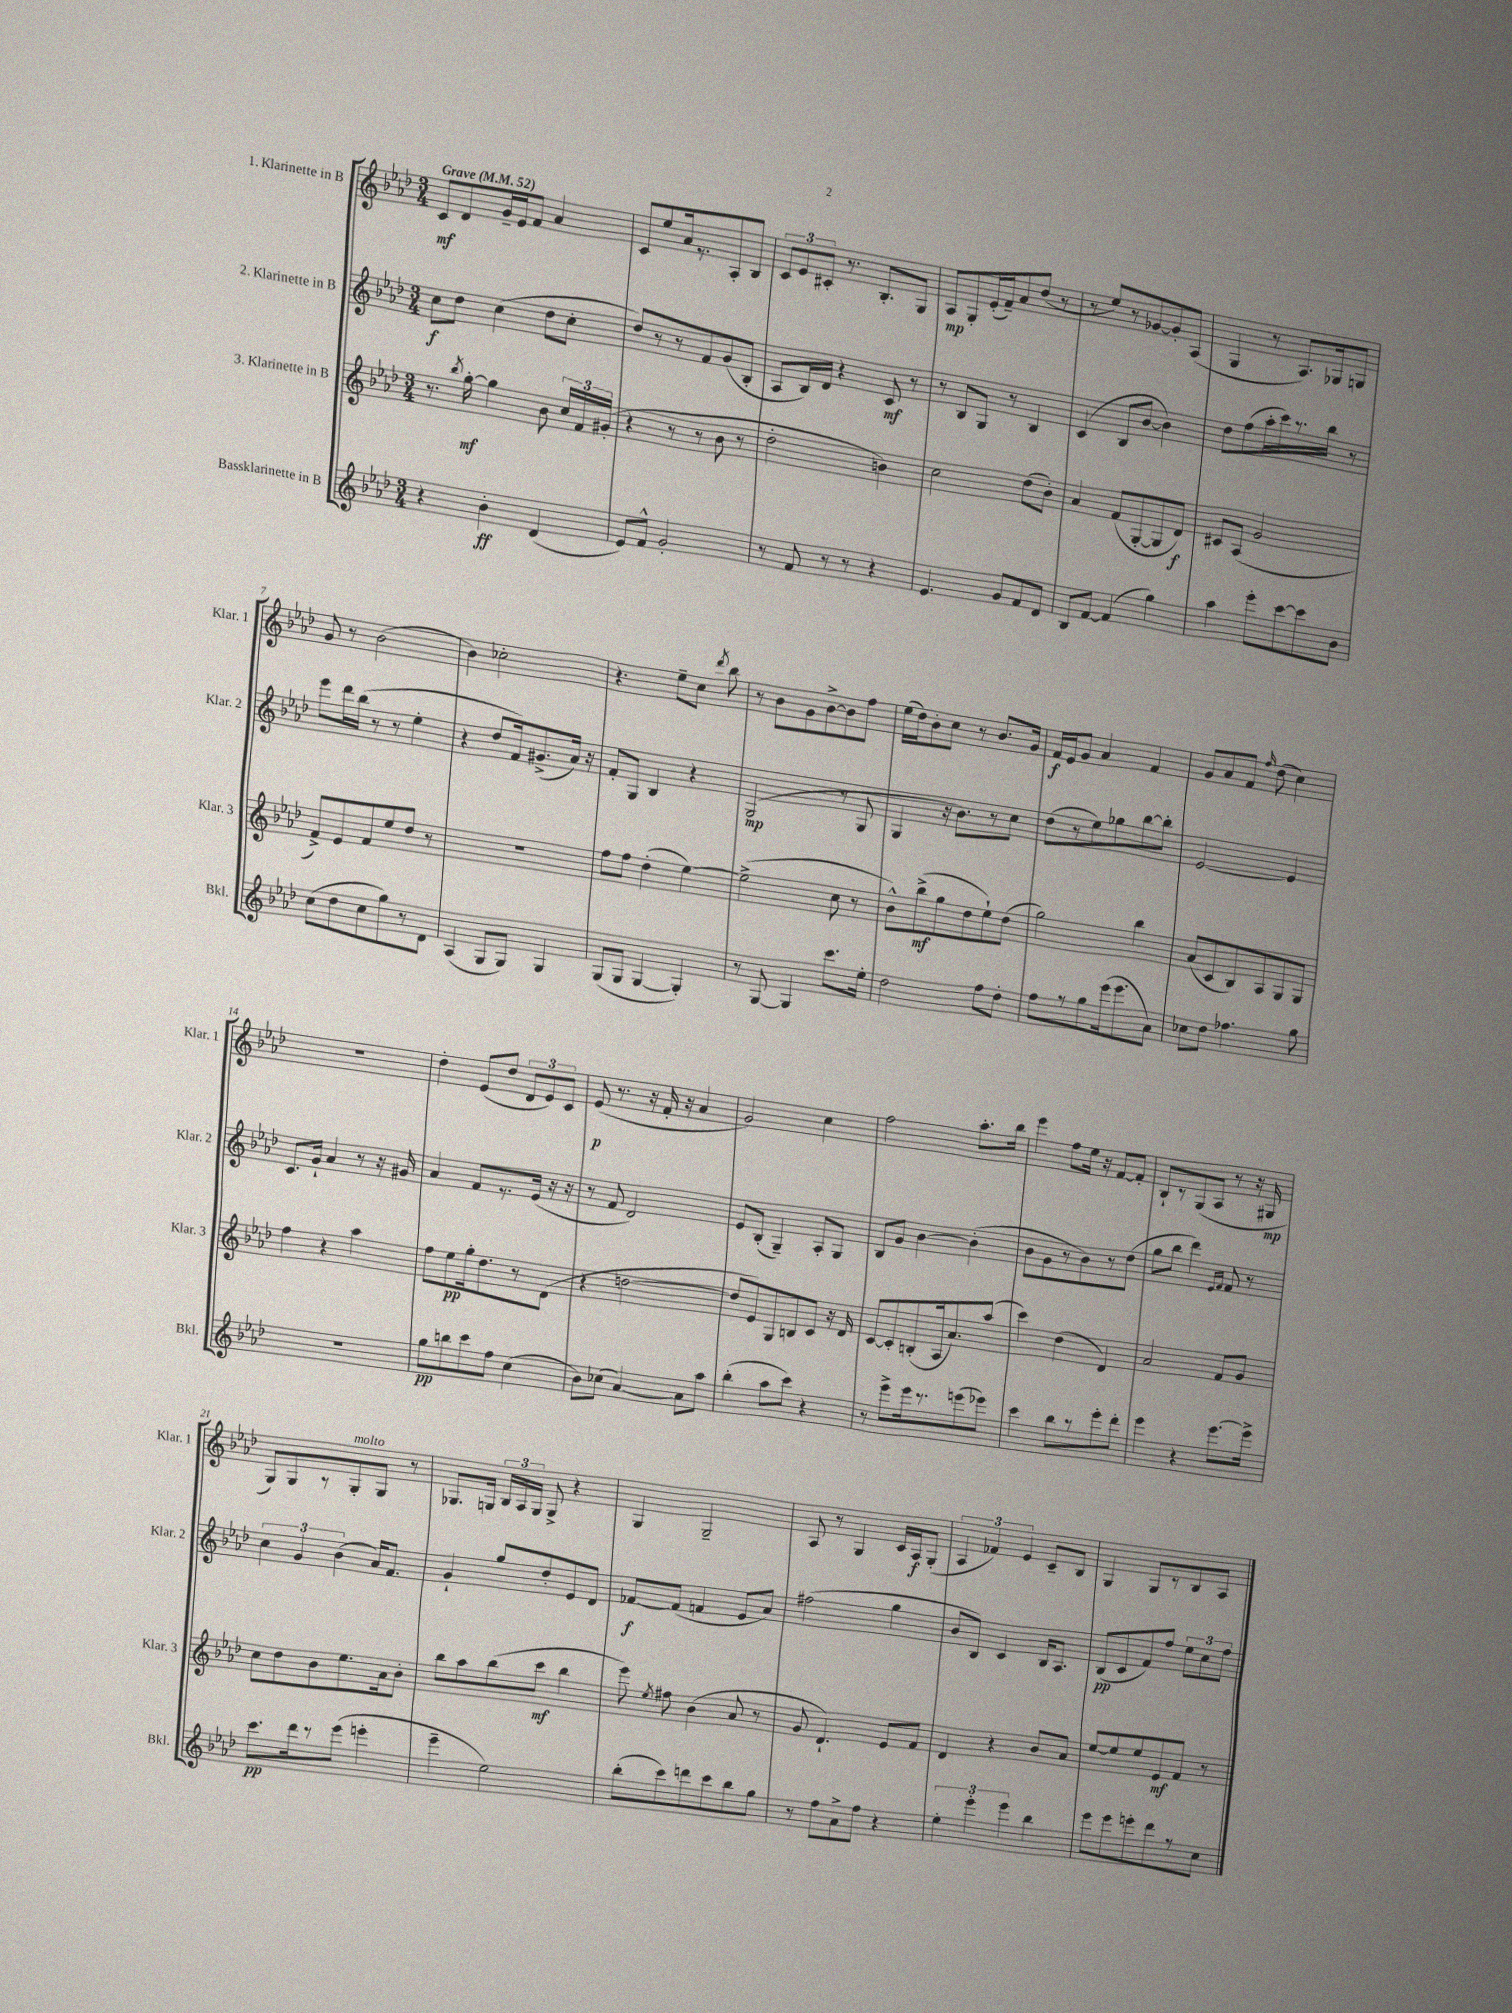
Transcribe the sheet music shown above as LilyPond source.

<<
\new StaffGroup <<
\new Staff = "s0" \with { instrumentName = "1. Klarinette in B" shortInstrumentName = "Klar. 1" } {
    \clef treble \key aes \major \numericTimeSignature \time 3/4 \tempo "Grave" 4 = 52
    \autoBeamOff c'8[\mf des'8 g'16-- ees'16 f'8] aes'4 |
    c'8[ ees''8 aes'16 r8. aes8-. bes8] |
    \tuplet 3/2 { c'8[ ees'8 cis'8]-. } r8. bes8.[-. g8] |
    aes8[\mp g8-. ees'16-.( f'16--) aes'8 des''8]( r8 |
    r8 ees''8[) r8 ges'8~ ges'8-. aes8]( |
    g4 r8 aes8.[) ges16 g8] |
    g'8 r8 bes'2( |
    bes'4) ces''2-. |
    r4. ees''8[-- c''8] \acciaccatura { des'''8 } bes''8 |
    r8 bes'8[ g'8 bes'8~-> bes'8 f''8] |
    ees''16[( des''16) bes'8-. c''8] r8 bes'8.[ g'16] |
    f'16[\f ees'16 g'8] aes'4 f'4 |
    g'8[ aes'8 f'8] \grace { f''16 } des''8( c''4) |
    R2. |
    des''4-. ees'8[( des''8] \tuplet 3/2 { des'8[ ees'8) c'8] } |
    ees'8\p( r8. r16 f'16-. r16 aes'4 |
    g'2) c''4 |
    f''2 aes''8.[-. bes''16] |
    ees'''4 f''8[ ees''16] r16 f'8[~ f'8]-. |
    bes8[-! r8 g8( aes8] r8 r16 gis16\mp |
    g8[) g8 r8 g8-.^\markup { \italic "molto" } g8] r8 |
    ges8.[ g16] \tuplet 3/2 { bes16[ aes16 g16] } g8-> r4 |
    g4 g2-- |
    aes8 r8 g4 c'16[ aes16\f g8]-.( |
    \tuplet 3/2 { aes4 fes'4) ees'4 } c'8[-- bes8] |
    g4 g8[ r8 bes8 aes8] \bar "|." |
}
\new Staff = "s1" \with { instrumentName = "2. Klarinette in B" shortInstrumentName = "Klar. 2" } {
    \clef treble \key aes \major \numericTimeSignature \time 3/4
    \autoBeamOff c''8[\f des''8] c''4( des''8[ c''8]-. |
    des''8[) r8 r8 f'8 g'8( bes8]-. |
    aes8[ bes16) des'16] r4 c'8\mf r8 |
    r8 bes8[ g8] r8 bes4 |
    c'4( bes8[ bes'8]~ bes'4) |
    des''8[ f''8( aes''16-. c'''16) r8. bes''16] r8 |
    ees'''8[ des'''16 bes''16]( r8 r8 ees''4-. |
    r4 des''8[ f'16) gis'8.->( aes'16]) r16 |
    f'8[-. g8] bes4 r4 |
    g2\mp( r8 g8 |
    g4 r16 bes'8.[) r8 c''8] |
    des''8[( r8 ees''8) ges''8 bes''8~ bes''8]-. |
    ees'2~ ees'4 |
    c'8.[ g'16]-! aes'4 r8 r16 gis'16 |
    aes'4 f'8[ r8. ees'16]( r16 r16 |
    r8 f'8 des'2) |
    ees'8[ bes8]-.( g4--) aes8[-. g8] |
    bes8[ g'8] bes'4~ bes'4-.( |
    bes'8[ g'8 r8 bes'8) r8 des''8]( |
    g''8[ bes''8] des'''4) \grace { ees'16[ f'16] } f'8 r8 |
    \tuplet 3/2 { c''4 g'4 bes'4( } aes'16[) f'8.] |
    g'4-! g''8[ des''8-. ees'8 des'8] |
    fes'8[~\f fes'8]( f'4 ees'8[ aes'8]) |
    fis''2( g''4 |
    bes'8[ bes8]) c'4 bes16[ aes8.] |
    bes8[\pp( c'8 f'8) f''8] \tuplet 3/2 { ees''8[ c''8 f''8] } \bar "|." |
}
\new Staff = "s2" \with { instrumentName = "3. Klarinette in B" shortInstrumentName = "Klar. 3" } {
    \clef treble \key aes \major \numericTimeSignature \time 3/4
    \autoBeamOff r8. \acciaccatura { bes''8 } g''16~-.\mf g''4 bes'8 \tuplet 3/2 { c''16[ f'16 gis'16]-.( } |
    r4 r8 r8 bes'8 r8 |
    des''2-. b'4) |
    c''2 des''8[( bes'8]-.) |
    aes'4 f'8[( g8~-. g8 des'8]\f) |
    cis'8[ aes8]( g'2 |
    f'8[->) ees'8 f'8 ees''8 des''8] r8 |
    R2. |
    f''8[ f''8] des''4-.( ees''4~) |
    ees''2->( c''8 r8 |
    bes'8[-^) bes''8->\mf( g''8 des''8 ees''8-!) des''8]( |
    g''2) bes''4 |
    aes'8[( c'8 bes8) aes8 g8 g8] |
    f''4 r4 aes''4 |
    f''8[ ees''8\pp g''16-. des''8. r8 des'8]( |
    r4 d''2~ |
    d''8[ ees'8) g8 b8 c'8] r16 des'16 |
    c'8[~ c'8-. b8-.( aes16 aes'8.) aes''8]( |
    c'''4) des''4( des'4) |
    aes'2 f'8[ g'8] |
    c''8[ des''8 bes'8 ees''8. aes'16 bes'8]-. |
    bes''8[ aes''8 bes''8( c'''8]\mf bes''4 |
    ees'''8) \acciaccatura { ees''8 } fis''8 bes'4( aes'8 r8 |
    g'8 des'4.-!) ees'8[ f'8] |
    des'4 r4 bes'8[ aes'8] |
    ees''8[~ ees''8 ees''8 ees'8\mf f'8] r8 \bar "|." |
}
\new Staff = "s3" \with { instrumentName = "Bassklarinette in B" shortInstrumentName = "Bkl." } {
    \clef treble \key aes \major \numericTimeSignature \time 3/4
    \autoBeamOff r4 bes'4-.\ff des'4( |
    ees'8[) f'8]-^ g'2-. |
    r8 f'8 r8 r8 r4 |
    ees'4. g'8[ f'8 des'8] |
    bes8[ f'8]~ f'4( g''4) |
    aes''4 ees'''8[-. c'''8~ c'''8 bes'8] |
    c''8[( des''8 c''8 g''8) r8 des'8] |
    aes4( g8[ g8]) g4 |
    g8[( g8] g4~ g4-.) |
    r8 g8~ g4 c'''8.[ ees''16]-. |
    des''2 f''8[ des''8]-. |
    f''8[ r8 g''8 ees'''16( ees'''8. aes'8]) |
    ces''8[ des''8] fes''4. g''8 |
    R2. |
    g''8[\pp b''8 c'''8 f''8] c''4( |
    bes'8[) ces''8]( aes'4~) aes'8[ aes''8] |
    bes''4-.( aes''8[ c'''8]) r4 |
    r8 ees'''8[-> ees'''16 r8. e'''8( ees'''8]) |
    c'''4 bes''8[ r8 ees'''8-. des'''8]-. |
    ees'''4 r4 ees'''8.[~ ees'''16]-> |
    c'''8.[\pp des'''16 r8 ees'''8]( e'''4-. |
    ees'''4-- ees''2) |
    bes''8[-.( c'''8) d'''8 c'''8 bes''8 g''8] |
    r8 f''8[ aes'8-> f''8] r4 |
    \tuplet 3/2 { ees''4-. ees'''4-. ees'''4 } bes''4 |
    ees'''8[ ees'''8 e'''8-. des'''8 r8 c''8] \bar "|." |
}
>>
>>
